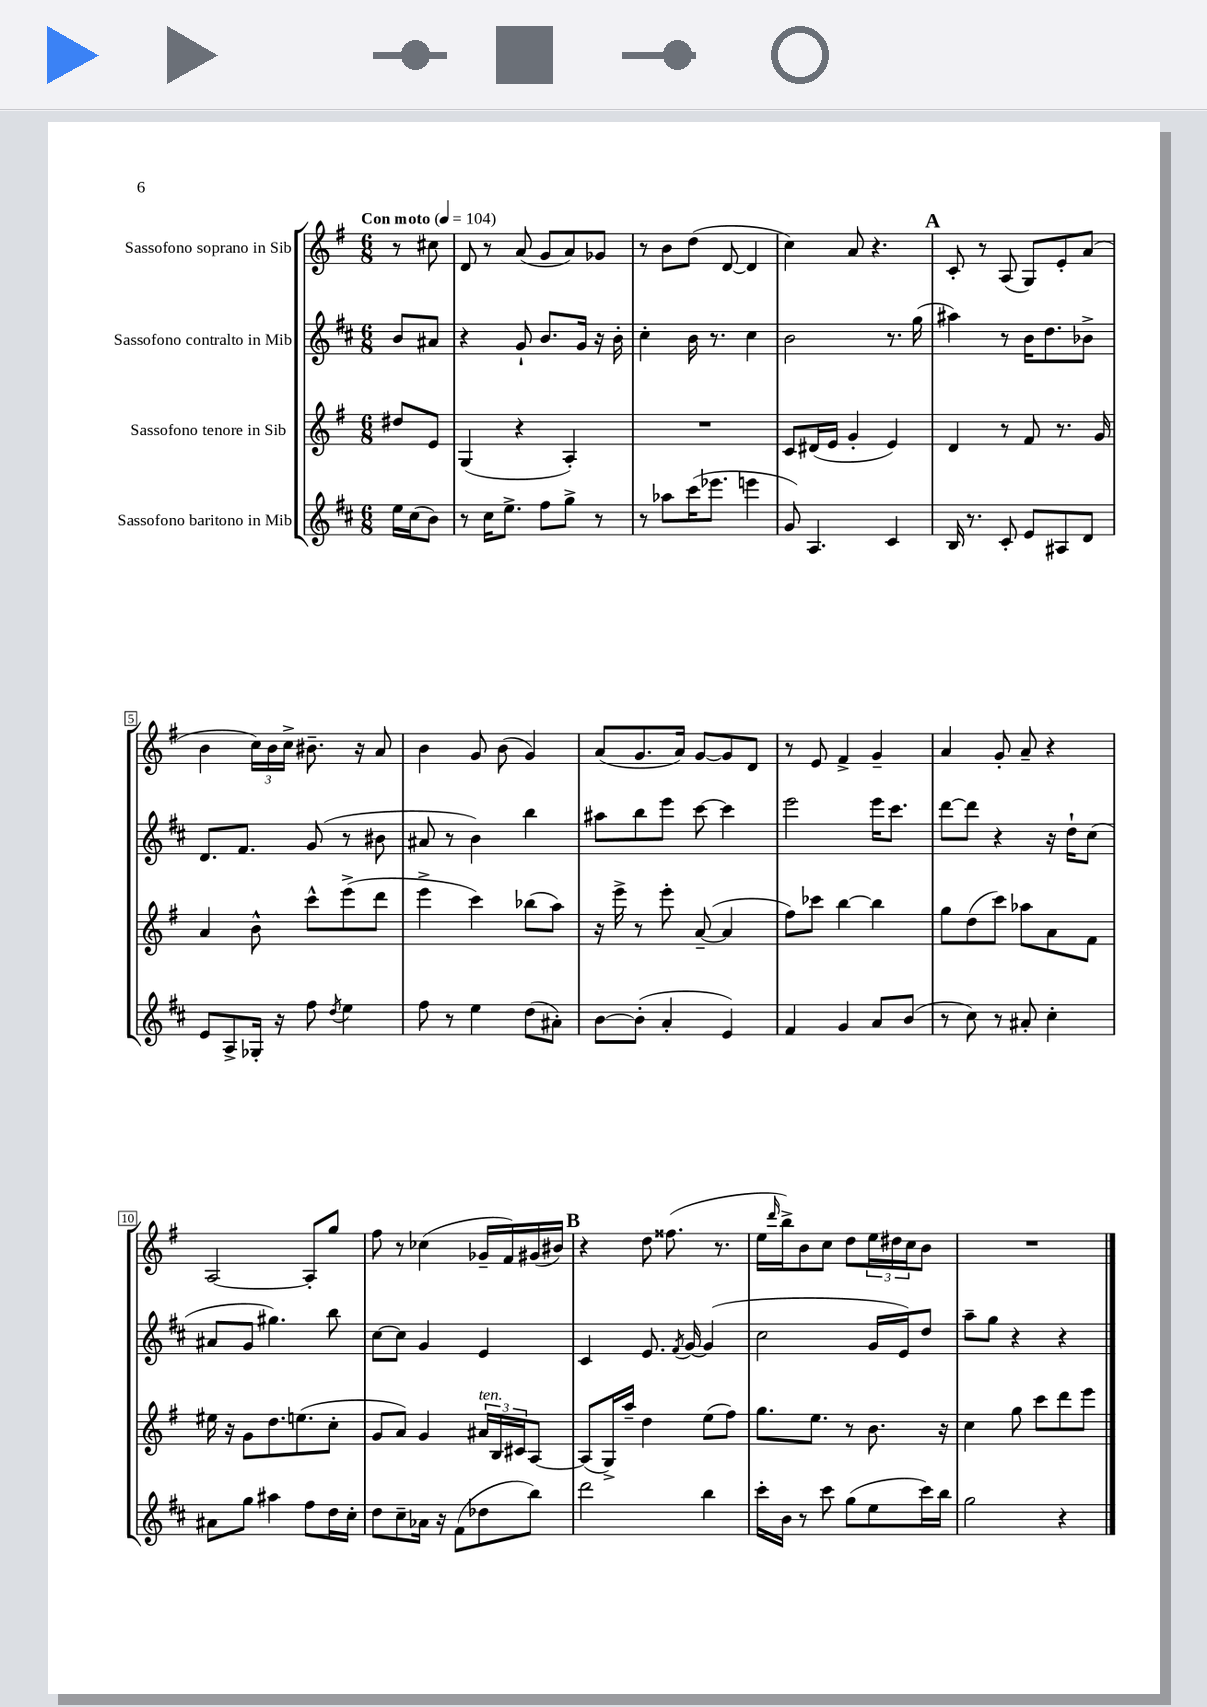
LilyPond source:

<<
\new StaffGroup <<
\new Staff = "s0" \with { instrumentName = "Sassofono soprano in Sib" } {
    \clef treble \key g \major \numericTimeSignature \time 6/8 \partial 4 \tempo "Con moto" 4 = 104
    r8 cis''8 |
    d'8 r8 a'8( g'8 a'8) ges'8 |
    r8 b'8 d''8( d'8~ d'4 |
    c''4) a'8 r4. |
    \mark \markup { \bold "A" } c'8-. r8 a8( g8) e'8-. a'8( |
    b'4 \tuplet 3/2 { c''16) b'16 c''16-> } bis'8.-- r16 a'8 |
    b'4 g'8 b'8( g'4) |
    a'8( g'8. a'16) g'8~ g'8 d'8 |
    r8 e'8 fis'4-> g'4-- |
    a'4 g'8-. a'8-- r4 |
    a2~ a8-. g''8 |
    fis''8 r8 ces''4( ges'16-- fis'16) gis'16( bis'16) |
    \mark \markup { \bold "B" } r4 d''8 fisis''8.( r8. |
    e''16 \grace { d'''16 } b''16->) b'8 c''8 d''8 \tuplet 3/2 { e''16 dis''16 c''16 } b'8 |
    R2. \bar "|." |
}
\new Staff = "s1" \with { instrumentName = "Sassofono contralto in Mib" } {
    \clef treble \key d \major \numericTimeSignature \time 6/8 \partial 4
    b'8 ais'8 |
    r4 g'8-! b'8. g'16 r16 b'16-. |
    cis''4-. b'16 r8. cis''4 |
    b'2 r8. g''16( |
    \mark \markup { \bold "A" } ais''4) r8 b'16 d''8. bes'8-> |
    d'8. fis'8. g'8( r8 bis'8 |
    ais'8 r8 b'4) b''4 |
    ais''8 b''8 e'''8 cis'''8~ cis'''4 |
    e'''2 e'''16 cis'''8. |
    d'''8~ d'''8 r4 r16 d''16-! cis''8( |
    ais'8 g'8 gis''4.) b''8 |
    cis''8~ cis''8 g'4 e'4 |
    \mark \markup { \bold "B" } cis'4 e'8. \acciaccatura { fis'8 } g'16~ g'4( |
    cis''2 g'16 e'16) d''8 |
    a''8-- g''8 r4 r4 \bar "|." |
}
\new Staff = "s2" \with { instrumentName = "Sassofono tenore in Sib" } {
    \clef treble \key g \major \numericTimeSignature \time 6/8 \partial 4
    dis''8 e'8 |
    g4( r4 a4-.) |
    R2. |
    c'8 dis'16( e'16 g'4-. e'4) |
    \mark \markup { \bold "A" } d'4 r8 fis'8 r8. g'16 |
    a'4 b'8-^ c'''8-^ e'''8->( d'''8 |
    e'''4-> c'''4) bes''8( a''8) |
    r16 e'''16-> r8 e'''8-. a'8~--( a'4 |
    fis''8) ces'''8 b''4~ b''4 |
    g''8 d''8( c'''8) aes''8 a'8 fis'8 |
    eis''16 r16 g'8 d''8. e''8.( c''8-. |
    g'8 a'8) g'4 \tuplet 3/2 { ais'16^\markup { \italic "ten." } b16 cis'16 } a8~ |
    \mark \markup { \bold "B" } a8( g16->) a''16-- d''4 e''8( fis''8) |
    g''8. e''8. r8 b'8. r16 |
    c''4 g''8 c'''8 d'''8 e'''8 \bar "|." |
}
\new Staff = "s3" \with { instrumentName = "Sassofono baritono in Mib" } {
    \clef treble \key d \major \numericTimeSignature \time 6/8 \partial 4
    e''16 cis''16( b'8) |
    r8 cis''16 e''8.-> fis''8 g''8-> r8 |
    r8 aes''8 cis'''16( ees'''8. e'''4 |
    g'8) a4. cis'4 |
    \mark \markup { \bold "A" } b16 r8. cis'8-. e'8 ais8 d'8 |
    e'8 a8-> ges16-. r16 fis''8 \acciaccatura { d''8 } e''4 |
    fis''8 r8 e''4 d''8( ais'8-.) |
    b'8~ b'8-.( a'4-. e'4) |
    fis'4 g'4 a'8 b'8( |
    r8 cis''8) r8 ais'8-. cis''4-. |
    ais'8 g''8 ais''4 fis''8 d''16 cis''16-. |
    d''8 cis''8-- aes'16 r16 fis'8( des''8 b''8) |
    \mark \markup { \bold "B" } d'''2 b''4 |
    cis'''16-. b'16 r8 cis'''8 g''8( e''8 cis'''16) b''16 |
    g''2 r4 \bar "|." |
}
>>
>>
\layout { \context { \Score \override BarNumber.stencil = #(make-stencil-boxer 0.1 0.3 ly:text-interface::print) } }
